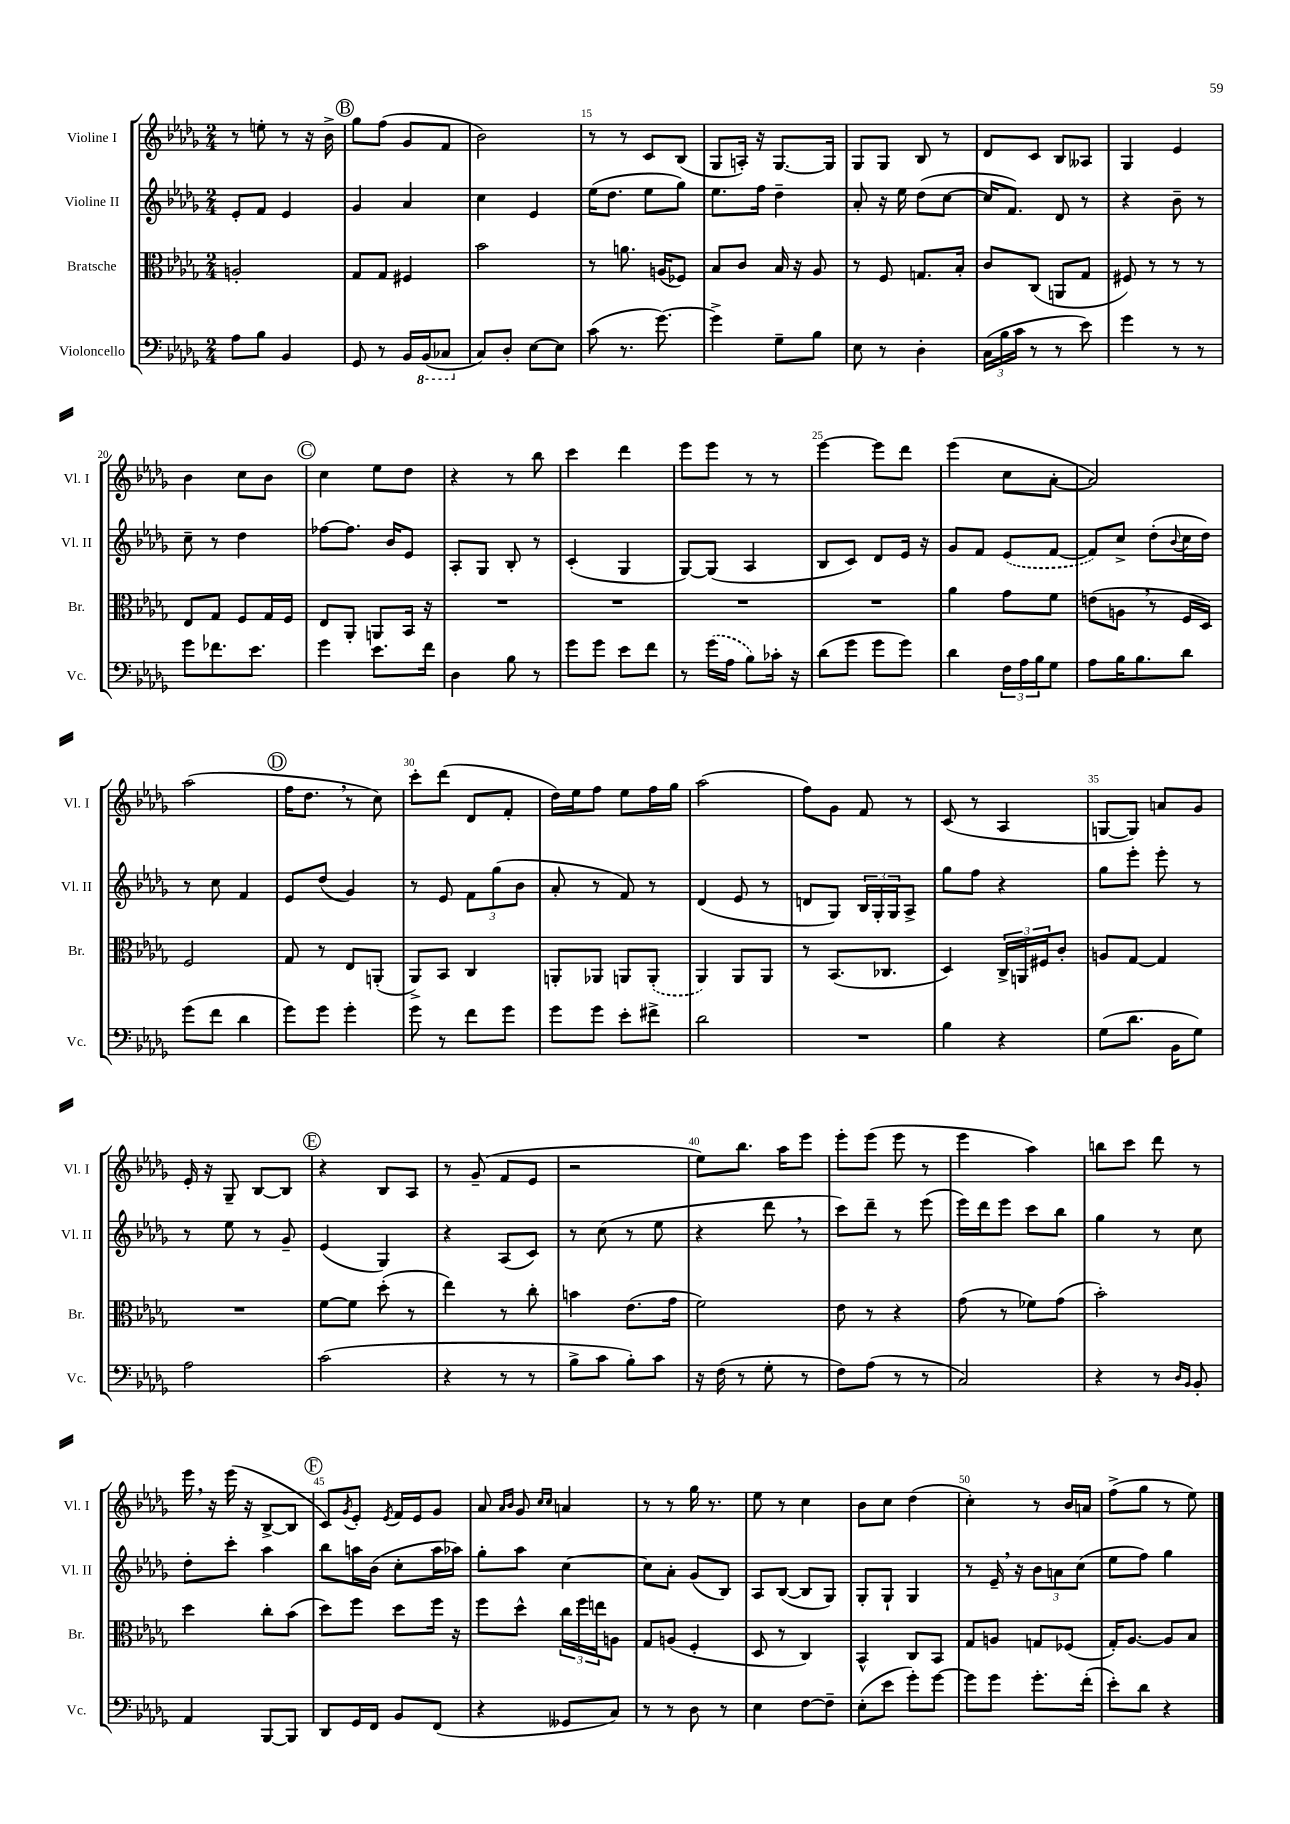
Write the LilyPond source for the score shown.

<<
\new StaffGroup <<
\new Staff = "s0" \with { instrumentName = "Violine I" shortInstrumentName = "Vl. I" } {
    \clef treble \key des \major \numericTimeSignature \time 2/4
    r8 e''8-. r8 r16 bes'16-> |
    \mark \markup { \circle "B" } ges''8 f''8( ges'8 f'8 |
    bes'2) |
    r8 r8 c'8 bes8( |
    ges8 a16-.) r16 ges8.~ ges16 |
    ges8 ges8 bes8 r8 |
    des'8 c'8 bes8 aeses8 |
    ges4 ees'4 |
    bes'4 c''8 bes'8 |
    \mark \markup { \circle "C" } c''4 ees''8 des''8 |
    r4 r8 bes''8 |
    c'''4 des'''4 |
    ees'''8 ees'''8 r8 r8 |
    ees'''4~ ees'''8 des'''8 |
    ees'''4( c''8 aes'8~-. |
    aes'2) |
    aes''2( |
    \mark \markup { \circle "D" } f''16 des''8. \breathe r8 c''8) |
    c'''8-. des'''8( des'8 f'8-. |
    des''16) ees''16 f''8 ees''8 f''16 ges''16 |
    aes''2( |
    f''8) ges'8 f'8 r8 |
    c'8( r8 aes4 |
    g8~ g8) a'8 ges'8 |
    ees'16-. r16 ges8-- bes8~ bes8 |
    \mark \markup { \circle "E" } r4 bes8 aes8 |
    r8 ges'8--( f'8 ees'8 |
    r2 |
    ees''8) bes''8. aes''16 ees'''8 |
    ees'''8-. ees'''8( ees'''8 r8 |
    ees'''4 aes''4) |
    b''8 c'''8 des'''8 r8 |
    ees'''16 \breathe r16 ees'''16( r16 bes8~-> bes8 |
    \mark \markup { \circle "F" } c'8) \acciaccatura { ges'8 } ees'8-. \acciaccatura { ees'8 } f'16 ees'16 ges'8 |
    aes'8 \grace { aes'16 bes'16 } ges'8 \grace { c''16 c''16 } a'4 |
    r8 r8 ges''16 r8. |
    ees''8 r8 c''4 |
    bes'8 c''8 des''4( |
    c''4-.) r8 bes'16 a'16 |
    f''8->( ges''8 r8 ees''8) \bar "|." |
}
\new Staff = "s1" \with { instrumentName = "Violine II" shortInstrumentName = "Vl. II" } {
    \clef treble \key des \major \numericTimeSignature \time 2/4
    ees'8-. f'8 ees'4 |
    \mark \markup { \circle "B" } ges'4 aes'4 |
    c''4 ees'4 |
    ees''16( des''8. ees''8 ges''8) |
    ees''8. f''16 des''4-- |
    aes'8-. r16 ees''16 des''8( c''8~ |
    c''16 f'8.) des'8 r8 |
    r4 bes'8-- r8 |
    c''8-- r8 des''4 |
    \mark \markup { \circle "C" } fes''8~ fes''8. bes'16 ees'8 |
    aes8-. ges8 bes8-. r8 |
    c'4-.( ges4 |
    ges8~) ges8( aes4 |
    bes8 c'8) des'8 ees'16 r16 |
    ges'8 f'8 \once \slurDashed ees'8( f'8~ |
    f'8) c''8-> des''8-.( \appoggiatura { bes'8 } c''16 des''16) |
    r8 c''8 f'4 |
    \mark \markup { \circle "D" } ees'8 des''8( ges'4) |
    r8 ees'8 \tuplet 3/2 { f'8 ges''8( bes'8 } |
    aes'8-. r8 f'8) r8 |
    des'4( ees'8 r8 |
    d'8 ges8) \tuplet 3/2 { bes16 ges16-. ges16 } aes8-> |
    ges''8 f''8 r4 |
    ges''8 ees'''8-. ees'''8-. r8 |
    r8 ees''8 r8 ges'8-- |
    \mark \markup { \circle "E" } ees'4( ges4) |
    r4 aes8( c'8) |
    r8 c''8( r8 ees''8 |
    r4 des'''8 \breathe r8 |
    c'''8) des'''8-- r8 ees'''8( |
    ees'''16) des'''16 ees'''8 c'''8 bes''8 |
    ges''4 r8 c''8 |
    des''8-. c'''8-. aes''4 |
    \mark \markup { \circle "F" } bes''8 a''16 bes'16( c''8-. a''16 aes''16) |
    ges''8-. aes''8 c''4~ |
    c''8 aes'8-. ges'8( bes8) |
    aes8 bes8~( bes8 ges8) |
    ges8-. ges8-! ges4 |
    r8 ees'16-- \breathe r16 \tuplet 3/2 { bes'8 a'8 c''8( } |
    ees''8 f''8) ges''4 \bar "|." |
}
\new Staff = "s2" \with { instrumentName = "Bratsche" shortInstrumentName = "Br." } {
    \clef alto \key des \major \numericTimeSignature \time 2/4
    a2-. |
    \mark \markup { \circle "B" } ges8 ges8 fis4 |
    bes'2 |
    r8 a'8. a16( fes8) |
    bes8 c'8 bes16 r16 aes8 |
    r8 f8 g8. bes16-. |
    c'8 c8( a,8 ges8 |
    fis8) r8 r8 r8 |
    ees8 ges8 f8 ges16 f16 |
    \mark \markup { \circle "C" } ees8 aes,8-. a,8 bes,16 r16 |
    R2 |
    R2 |
    R2 |
    R2 |
    aes'4 ges'8 f'8 |
    e'8( a8 \breathe r8 f16 des16) |
    f2 |
    \mark \markup { \circle "D" } ges8 r8 ees8 a,8-.( |
    aes,8->) bes,8 c4 |
    a,8-. aes,8 a,8 \once \slurDashed a,8-.( |
    aes,4) aes,8 aes,8 |
    r8 bes,8.( ces8. |
    des4) \tuplet 3/2 { c16-> a,16 fis16 } c'8-. |
    a8 ges8~ ges4 |
    R2 |
    \mark \markup { \circle "E" } f'8~ f'8 des''8-.( r8 |
    ees''4) r8 c''8-. |
    b'4 ees'8.( ges'16 |
    f'2) |
    ees'8 r8 r4 |
    ges'8( r8 fes'8) ges'8( |
    bes'2-.) |
    des''4 c''8-. bes'8( |
    \mark \markup { \circle "F" } des''8) f''8 des''8 f''16 r16 |
    f''8 des''8-^ \tuplet 3/2 { c''16 f''16 e''16 } a8 |
    ges8 a8( f4-. |
    des8 r8 c4) |
    bes,4-^ c8 bes,8 |
    ges8 a8 g8 fes8( |
    ges16-.) aes8.~ aes8 bes8 \bar "|." |
}
\new Staff = "s3" \with { instrumentName = "Violoncello" shortInstrumentName = "Vc." } {
    \clef bass \key des \major \numericTimeSignature \time 2/4
    aes8 bes8 bes,4 |
    \mark \markup { \circle "B" } ges,8 r8 bes,16 \ottava #-1 bes,,16( ces,8 \ottava #0 |
    c8) des8-. ees8~ ees8 |
    c'8( r8. ges'8.~) |
    ges'4-> ges8-- bes8 |
    ees8 r8 des4-. |
    \tuplet 3/2 { c16( bes16 c'16 } r8 r8 ees'8) |
    ges'4 r8 r8 |
    ges'8 fes'8. ees'8. |
    \mark \markup { \circle "C" } ges'4 ees'8. f'16 |
    des4 bes8 r8 |
    ges'8 ges'8 ees'8 f'8 |
    r8 \once \slurDashed ges'16( aes16 bes8) ces'16-. r16 |
    des'8( ges'8 ges'8 ges'8) |
    des'4 \tuplet 3/2 { f16 aes16 bes16 } ges8 |
    aes8 bes16 bes8. des'8 |
    ges'8( f'8 des'4 |
    \mark \markup { \circle "D" } ges'8) ges'8 ges'4-. |
    ges'8 r8 f'8 ges'8 |
    ges'8 ges'8 ees'8-. fis'8-> |
    des'2 |
    R2 |
    bes4 r4 |
    ges8( des'8. bes,16 ges8) |
    aes2 |
    \mark \markup { \circle "E" } c'2( |
    r4 r8 r8 |
    bes8-> c'8 bes8-.) c'8 |
    r16 f16( r8 ges8-. r8 |
    f8) aes8( r8 r8 |
    c2) |
    r4 r8 \grace { des16 bes,16 } bes,8-. |
    aes,4 bes,,8~ bes,,8 |
    \mark \markup { \circle "F" } des,8 ges,16 f,16 bes,8 f,8( |
    r4 geses,8 c8) |
    r8 r8 des8 r8 |
    ees4 f8~ f8-- |
    ees8-.( ees'8 ges'8-.) ges'8~ |
    ges'8 ges'8 ges'8.-. f'16-.( |
    ees'8-.) des'8 r4 \bar "|." |
}
>>
>>
\layout { \context { \Score currentBarNumber = #12 \override BarNumber.break-visibility = ##(#f #t #t) barNumberVisibility = #(every-nth-bar-number-visible 5) } }
